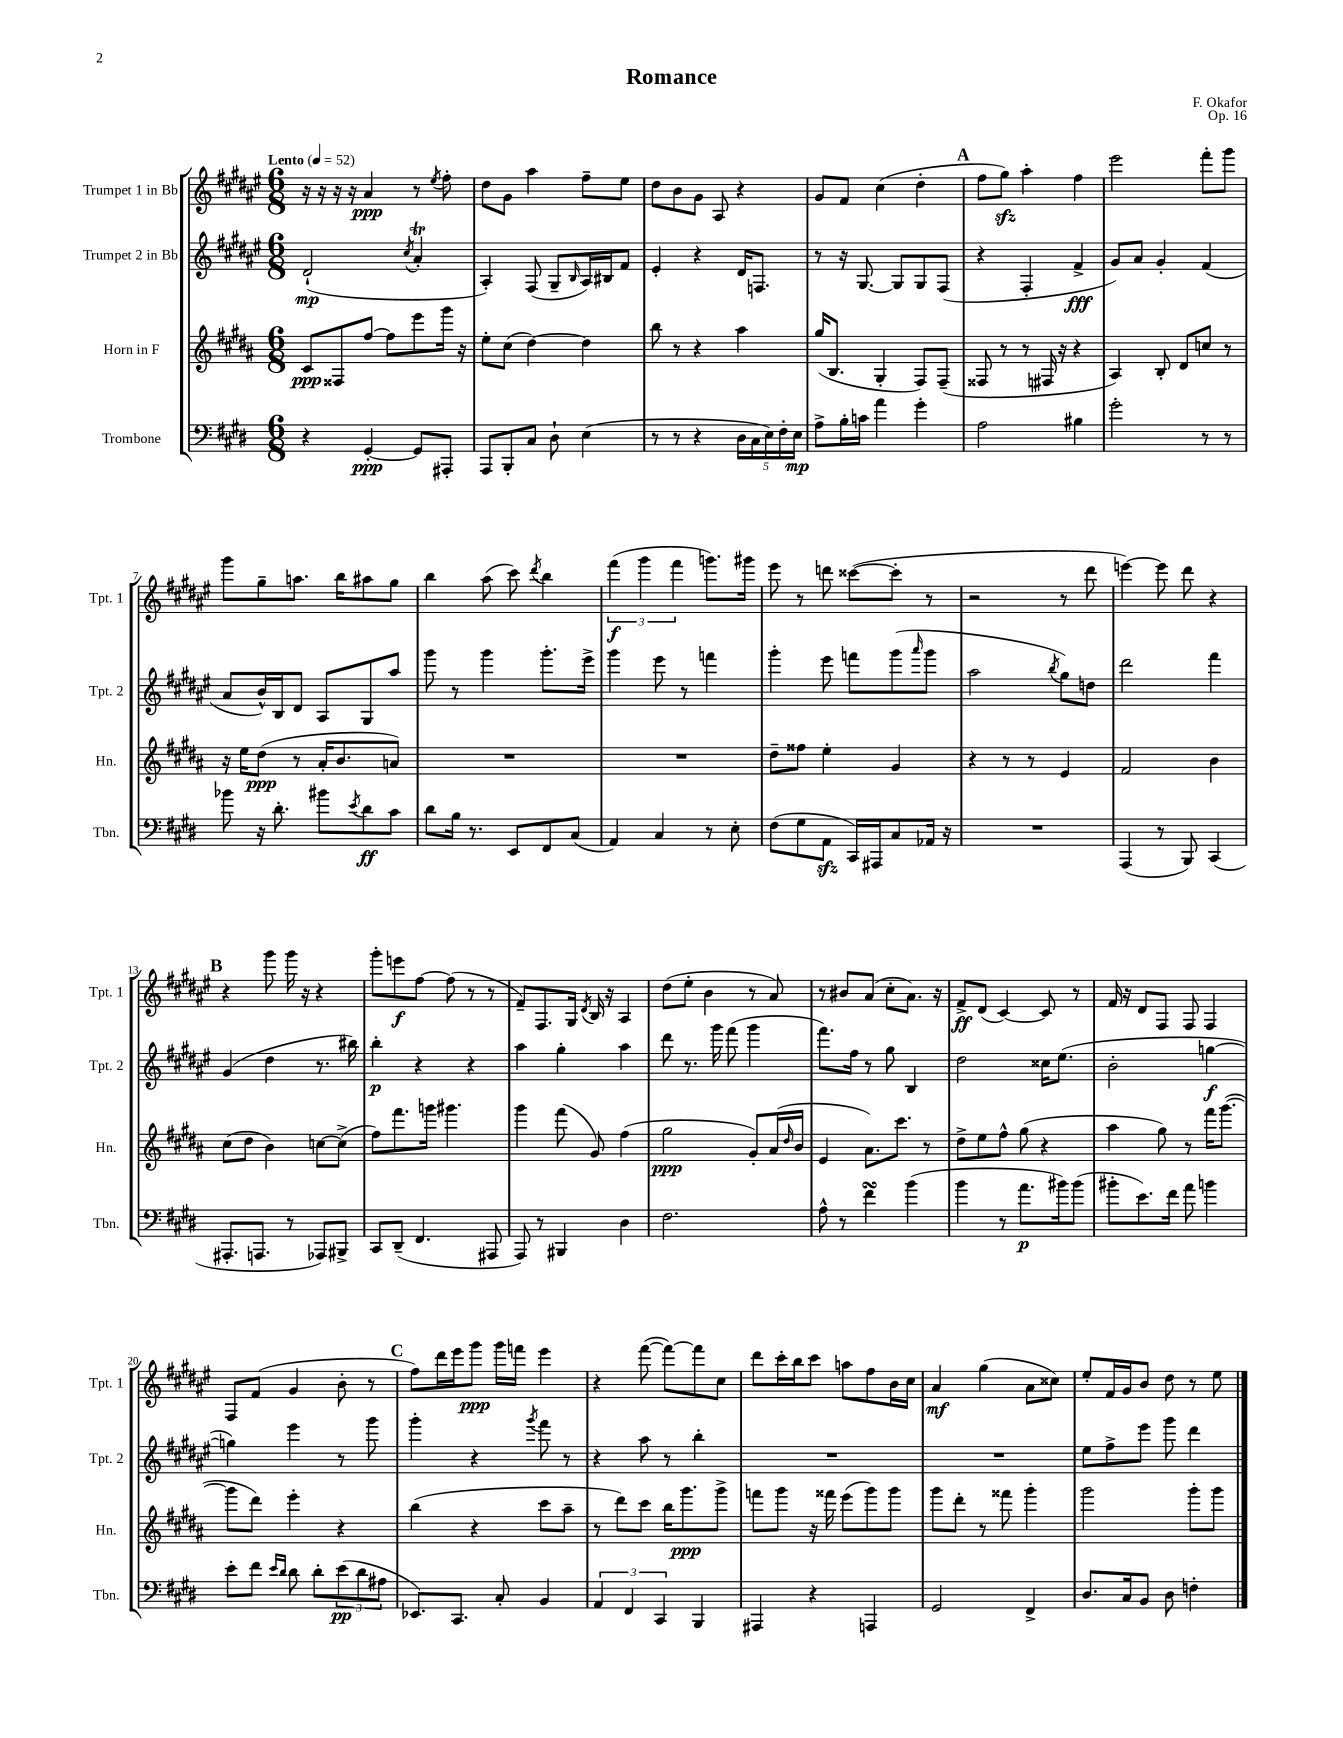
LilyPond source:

\header { title = "Romance" composer = "F. Okafor" opus = "Op. 16" }
<<
\new StaffGroup <<
\new Staff = "s0" \with { instrumentName = "Trumpet 1 in Bb" shortInstrumentName = "Tpt. 1" } {
    \clef treble \key fis \major \numericTimeSignature \time 6/8 \tempo "Lento" 4 = 52
    r16 r16 r16 r16 ais'4\ppp r8 \acciaccatura { eis''8 } fis''8-. |
    dis''8 gis'8 ais''4 fis''8-- eis''8 |
    dis''8 b'8 gis'8 ais8 r4 |
    gis'8 fis'8 cis''4( dis''4-. |
    \mark \markup { \bold "A" } fis''8 gis''8\sfz) ais''4-. fis''4 |
    eis'''2 fis'''8-. gis'''8 |
    gis'''8 gis''8-- a''8. b''16 ais''8 gis''8 |
    b''4 ais''8( cis'''8) \acciaccatura { dis'''8 } b''4 |
    \tuplet 3/2 { fis'''4\f( gis'''4 fis'''4 } g'''8.) gis'''16 |
    eis'''8 r8 d'''8 cisis'''8~( cisis'''8-. r8 |
    r2 r8 dis'''8 |
    e'''4~) e'''8 dis'''8 r4 |
    \mark \markup { \bold "B" } r4 gis'''8 gis'''16 r16 r4 |
    gis'''8-. e'''8\f fis''8~ fis''8( r8 r8 |
    fis'8--) fis8. gis16 \acciaccatura { dis'8 } b16 r16 ais4 |
    dis''8( eis''8-. b'4 r8 ais'8) |
    r8 bis'8 ais'8( cis''8-. ais'8.) r16 |
    fis'8->\ff dis'8( cis'4~) cis'8 r8 |
    fis'16 r16 dis'8 fis8 fis8 fis4 |
    fis8 fis'8( gis'4 b'8-. r8 |
    \mark \markup { \bold "C" } fis''8) dis'''16 eis'''16 gis'''8\ppp gis'''16 f'''16 eis'''4 |
    r4 fis'''8~( fis'''8~) fis'''8 cis''8 |
    dis'''8 cis'''16-. b''16 cis'''8 a''8 fis''8 b'16 cis''16 |
    ais'4\mf gis''4( ais'8 cisis''8) |
    eis''8-. fis'16 gis'16 b'8 dis''8 r8 eis''8 \bar "|." |
}
\new Staff = "s1" \with { instrumentName = "Trumpet 2 in Bb" shortInstrumentName = "Tpt. 2" } {
    \clef treble \key fis \major \numericTimeSignature \time 6/8
    dis'2-!\mp( \acciaccatura { cis''8 } ais'4-.\trill |
    ais4-.) fis8( gis8-- \grace { b16 } ais16) bis16 fis'8 |
    eis'4-. r4 dis'16 f8. |
    r8 r16 gis8.~ gis8 gis8 fis8( |
    \mark \markup { \bold "A" } r4 fis4-. fis'4->\fff |
    gis'8) ais'8 gis'4-. fis'4( |
    ais'8 b'16-^) b16 dis'8 ais8 gis8 ais''8 |
    gis'''8 r8 gis'''4 gis'''8.-. eis'''16-> |
    gis'''4 eis'''8 r8 f'''4 |
    gis'''4-. eis'''8 f'''8 gis'''8( \grace { ais'''16 } gis'''8 |
    ais''2 \acciaccatura { b''8 } gis''8) d''8 |
    dis'''2 fis'''4 |
    \mark \markup { \bold "B" } gis'4( dis''4 r8. bis''16) |
    b''4-.\p r4 r4 |
    ais''4 gis''4-. ais''4 |
    dis'''8 r8. gis'''16 fis'''8( gis'''4 |
    fis'''8.) fis''16 r8 gis''8 b4 |
    dis''2 cisis''16 eis''8.( |
    b'2-. g''4~\f |
    g''4) eis'''4 r8 gis'''8 |
    \mark \markup { \bold "C" } gis'''4-. r4 \acciaccatura { gis'''8 } fis'''8 r8 |
    r4 ais''8 r8 b''4-. |
    R2. |
    R2. |
    eis''8 fis''8-> eis'''8 gis'''8 dis'''4 \bar "|." |
}
\new Staff = "s2" \with { instrumentName = "Horn in F" shortInstrumentName = "Hn." } {
    \clef treble \key b \major \numericTimeSignature \time 6/8
    cis'8\ppp fisis8 fis''8~ fis''8 e'''8 gis'''16 r16 |
    e''8-. cis''8( dis''4~) dis''4 |
    b''8 r8 r4 ais''4 |
    gis''16( b8. gis4-. fis8) fis8--( |
    \mark \markup { \bold "A" } fisis8 r8 r8 fis16 r16 r4 |
    ais4) b8-. dis'8 c''8 r8 |
    r16 e''16 dis''8\ppp( r8 ais'16-. b'8. a'8) |
    R2. |
    R2. |
    dis''8-- fisis''8 e''4-. gis'4 |
    r4 r8 r8 e'4 |
    fis'2 b'4 |
    \mark \markup { \bold "B" } cis''8( dis''8 b'4) c''8~ c''8->( |
    fis''8) fis'''8. g'''16 gis'''4. |
    gis'''4 fis'''8( gis'8) fis''4( |
    gis''2\ppp gis'8-.) ais'16( \grace { dis''16 } b'16 |
    e'4 ais'8.) cis'''8. r8 |
    dis''8-> e''8 fis''8-^ gis''8( r4 |
    ais''4 gis''8) r8 fis'''16 gis'''8.~( |
    gis'''8 dis'''8) e'''4-. r4 |
    \mark \markup { \bold "C" } b''4( r4 cis'''8 ais''8-- |
    r8 dis'''8) cis'''8 b''16 gis'''8.\ppp gis'''8-> |
    f'''8 gis'''8 r16 fisis'''16 e'''8( gis'''8) gis'''8 |
    gis'''8 dis'''8-. r8 fisis'''8 gis'''4-. |
    gis'''2 gis'''8-. gis'''8 \bar "|." |
}
\new Staff = "s3" \with { instrumentName = "Trombone" shortInstrumentName = "Tbn." } {
    \clef bass \key e \major \numericTimeSignature \time 6/8
    r4 gis,4~-.\ppp gis,8 ais,,8-. |
    a,,8 b,,8-. cis8 dis8-! e4( |
    r8 r8 r4 \tuplet 5/4 { dis16 cis16 e16) fis16-. e16\mp } |
    a8-> b16-. c'16 a'4 gis'4-. |
    \mark \markup { \bold "A" } a2 bis4 |
    gis'2-. r8 r8 |
    bes'8 r16 dis'8.-. bis'8 \acciaccatura { e'8 } dis'8\ff cis'8 |
    dis'8 b16 r8. e,8 fis,8 cis8( |
    a,4) cis4 r8 e8-. |
    fis8( gis8 a,8\sfz cis,16) ais,,16 cis8 aes,16 r16 |
    R2. |
    a,,4( r8 b,,8) cis,4( |
    \mark \markup { \bold "B" } ais,,8.-. a,,8. r8 aes,,8) bis,,8-> |
    cis,8 dis,8--( fis,4. ais,,8 |
    a,,8) r8 bis,,4 dis4 |
    fis2. |
    a8-^ r8 fis'4\turn b'4( |
    b'4 r8 a'8.\p bis'16) bis'8( |
    bis'8-. e'8.) fis'16 a'8 b'4 |
    e'8-. fis'8 \grace { e'16 dis'16 } dis'8 dis'8-. \tuplet 3/2 { e'8\pp( dis'8 ais8 } |
    \mark \markup { \bold "C" } ees,8.) cis,8. cis8-. b,4 |
    \tuplet 3/2 { a,4 fis,4 cis,4 } b,,4 |
    ais,,4 r4 a,,4 |
    gis,2 fis,4-> |
    dis8. cis16 b,8 dis8 f4-. \bar "|." |
}
>>
>>
